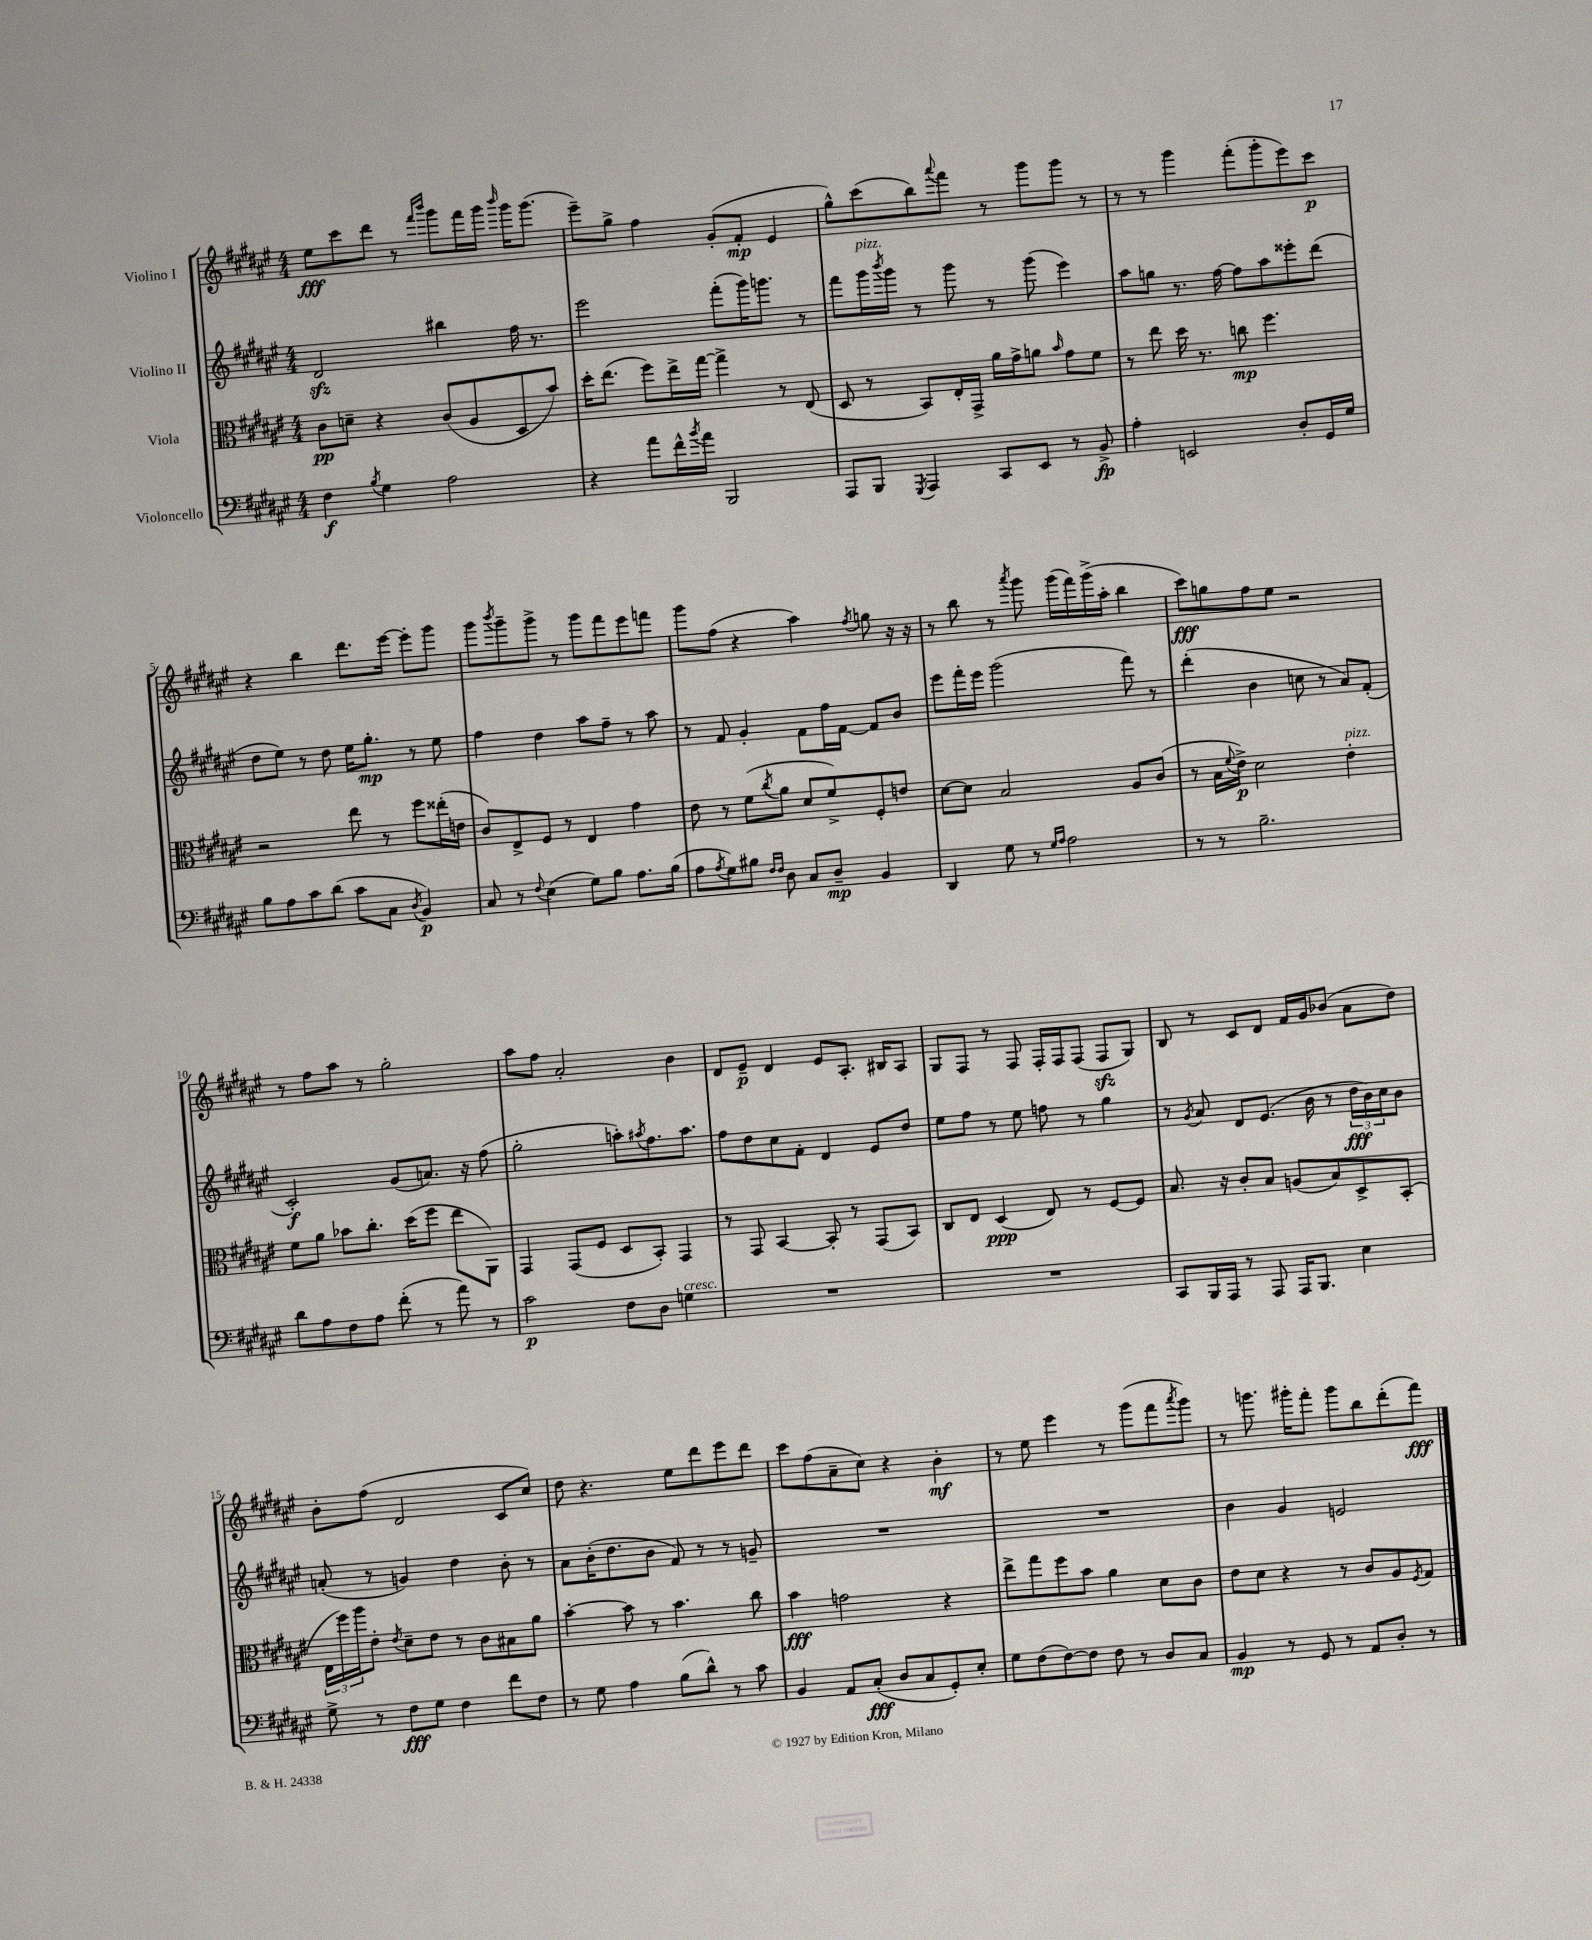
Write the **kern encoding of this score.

**kern	**kern	**kern	**kern
*staff4	*staff3	*staff2	*staff1
*clefF4	*clefC3	*clefG2	*clefG2
*k[f#c#g#d#a#e#]	*k[f#c#g#d#a#e#]	*k[f#c#g#d#a#e#]	*k[f#c#g#d#a#e#]
*M4/4	*M4/4	*M4/4	*M4/4
4F#	8c#	2d#	8ee#
.	8d~	.	8ccc#
8qB	.	.	.
4G#	4r	.	8ddd#
.	.	.	8r
.	.	.	16qqfff#
.	.	.	16qqbbb
2A#	(8c#	4bb#	8ggg#
.	8A#	.	16fff#
.	.	.	16ggg#
.	.	.	16qqbbb
.	8D#	16ff#	16ggg#
.	.	8.r	(8.ggg#
.	8b)	.	.
=	=	=	=
4r	16dd#'	2eee#	8eee#~)
.	(8.ee#	.	.
.	.	.	8gg#^
8a#	8ff#)	.	4ff#
16f#^^	16ee#^	.	.
8qb	.	.	.
16a#	[16gg#	.	.
2BBB	4gg#^]	(8fff#'	(8g#'
.	.	16ggg#)	8f#'
.	.	8.ggg	.
.	8r	.	4e#
.	(8E#	8r	.
=	=	=	=
8AAA#	8D#	8fff#	8gg#^^)
8BBB	8r	16ggg#	(8ccc#
.	.	8qbbb	.
.	.	16ggg#	.
8qGGG#	.	.	.
4AAA#	8BB)	8r	8bb)
.	.	.	8qqaaa#
.	16E#'	8ggg#	8fff#
.	16GG#^	.	.
8CC#	16a#	8r	8r
.	16g#^	.	.
8EE#	8a	(8ggg#	8ggg#
.	16qqb	.	.
8r	8g#	4eee#)	8ggg#
8BB^	8f#	.	8r
=	=	=	=
4A#'	8r	8aa#	8r
.	8ee#	8gg	8r
2EE	16dd#	8.r	4ggg#
.	8.r	.	.
.	.	[16ff#	.
.	8cc	8ff#]	(8fff#'
.	4.ff#	8aa#	8ggg#'
8D#'	.	8eee##'	8eee#)
16GG#	.	(8ddd#	8ccc#
16G#	.	.	.
=	=	=	=
8B	2r	8dd#	4r
8A#	.	8ee#)	.
8c#	.	8r	4bb
(8d#	.	8dd#	.
8c#	8ee#	16ee#	8.ddd#
.	.	8.gg#'	.
8C#	8r	.	.
.	.	.	[16eee#
8qD#	.	.	.
4BB)	8ff#	8r	8eee#']
.	(16ee##'	8ee#	8ggg#
.	16e	.	.
=	=	=	=
8C#	8c#)	4ff#	8ggg#
.	.	.	8qbbb
8r	8E#^	.	8ggg#~
8qqF#	.	.	.
(4E#	8F#	4dd#	8ggg#^
.	8r	.	8r
8G#)	4E#	8aa#	8ggg#
8B	.	8ff#~	8fff#
8.A#	4g#	8r	8eee#
.	.	8aa#	8fff
(16B	.	.	.
=	=	=	=
8A#	8e#	8r	8ggg#
8qA#	.	.	.
8G#)	8r	8f#	(8ff#
8B#	(8f#	4g#'	4r
16qqF#	.	.	.
16qqF#	8qcc#	.	.
8D#	8a#	.	.
8C#	8d#	8f#	4aa#)
8D#~	8f#^)	16ff#	.
.	.	[16f#	.
.	.	.	8qff#
4BB	8F#'	8f#]	8gg
.	8e	8b	16r
.	.	.	16r
=	=	=	=
4DD#	[8d#	8eee#	8r
.	8d#]	16fff#'	8bb
.	.	16eee#	.
8G#	2B	(2ggg#	8r
.	.	.	8qaaa#
8r	.	.	8ggg#
16qqG#	.	.	.
16qqA#	.	.	.
2A#	.	.	(16ggg#
.	.	.	16fff#)
.	.	.	(16ggg#^
.	.	.	16aa#'
.	8A#	8fff#)	4bb
.	(8c#	8r	.
=	=	=	=
8r	8r	(4ddd#'	8ccc#)
8r	16B	.	8gg
.	8qqf#	.	.
.	16e#^)	.	.
2.B~	2d#	4b	8ff#
.	.	.	8ee#
.	.	8cc	2r
.	.	8r	.
.	4e#'	8a#)	.
.	.	(8f#'	.
=	=	=	=
8d#	8f#	2c#')	8r
8A#	8a#	.	8ff#
8F#	8b-	.	8aa#
8A#	8.cc#'	.	8r
(8f#'	.	(8g#	2gg#'
.	(16dd#	.	.
8r	8ff#	8.a)	.
8a#)	8ee#	.	.
.	.	16r	.
8r	8AA#)	(8ff#	.
=	=	=	=
2c#	4GG#	2gg#'	8aa#
.	.	.	8ff#
.	(8GG#	.	2a#'
.	8F#	.	.
8F#	8D#	8aa')	.
.	.	8qaa#	.
8D#	8BB')	8.ff#	.
4G	4GG#	.	4b
.	.	8.aa#	.
=	=	=	=
1r	8r	8ff#	8d#
.	8GG#	8dd#	8e#~
.	[4BB	8cc#	4d#
.	.	8f#'	.
.	8BB']	4d#	8e#
.	8r	.	8.A#'
.	(8GG#	8e#	.
.	.	.	16B#
.	8BB)	8dd#	8A#
=	=	=	=
1r	8C#	8ee#	8G#
.	8E#	8ff#	8F#
.	(4D#	8r	8r
.	.	8ee#	8F#
.	8E#)	8ff	16F#'
.	.	.	16F#
.	8r	8r	(8F#
.	[8F#	4gg#	8F#
.	8F#]	.	8G#)
=	=	=	=
8CC#	8.B	8r	8B
.	.	8qg#	.
16BBB	.	8a#	8r
16AAA#	16r	.	.
8r	8c#'	8d#	8c#
8AAA#	8B	(8.e#	8d#
16AAA#	(8A	.	16f#
8.BBB	.	16b	16g#
.	8B)	8r	(8b-
4E#	8D#^	24dd#	8a#
.	.	24b)	.
.	.	24cc#	.
.	(8BB'	8b	8dd#)
=	=	=	=
8G#^	24E#	(8a'	8b'
.	24ff#)	.	.
.	24aa#	.	.
8r	8e#'	8r	(8ff#
.	8qe#	.	.
8F#	8d#~	4g)	2d#
8G#	8e#	.	.
4F#	8r	4dd#	.
.	8c#	.	.
8f#	8B#	8b'	8c#
8F#	8a#	8r	8cc#)
=	=	=	=
8r	[4b'	8a#	8dd#
8G#	.	(16b'	4.r
.	.	8.dd#	.
4A#	8b]	.	.
.	8r	8b	.
(8B	4.b	8f#)	8ee#
8d#^^)	.	8r	8ddd#
8r	.	8r	8eee#
8c#	8cc#	8g~	8ddd#
=	=	=	=
4BB	4b	1r	8ccc#
.	.	.	(8ff#
8AA#	2g	.	8a#~
(8C#'	.	.	8cc#)
8D#	.	.	4r
8C#	.	.	.
8GG#')	4r	.	4b'
8E#'	.	.	.
=	=	=	=
8G#	8ee#^	1r	8r
(8F#	8gg#	.	8ee#
[8F#)	8ff#	.	4eee#
8F#]	8b	.	.
8F#	4a#	.	8r
8r	.	.	(8ggg#
8D#	8d#	.	8fff#
.	.	.	8qaaa#
8C#	8c#	.	8ggg#)
=	=	=	=
4BB	8e#	4b	8r
.	8d#	.	8.ggg
8r	4r	4g#	.
.	.	.	16ggg#'
8GG#	.	.	8fff#'
8r	8r	2e	8ggg#
8AA#	8c#	.	8bb
8D#'	8A#	.	(8ddd#'
.	8qF#	.	.
8r	8G#	.	8fff#)
==	==	==	==
*-	*-	*-	*-
